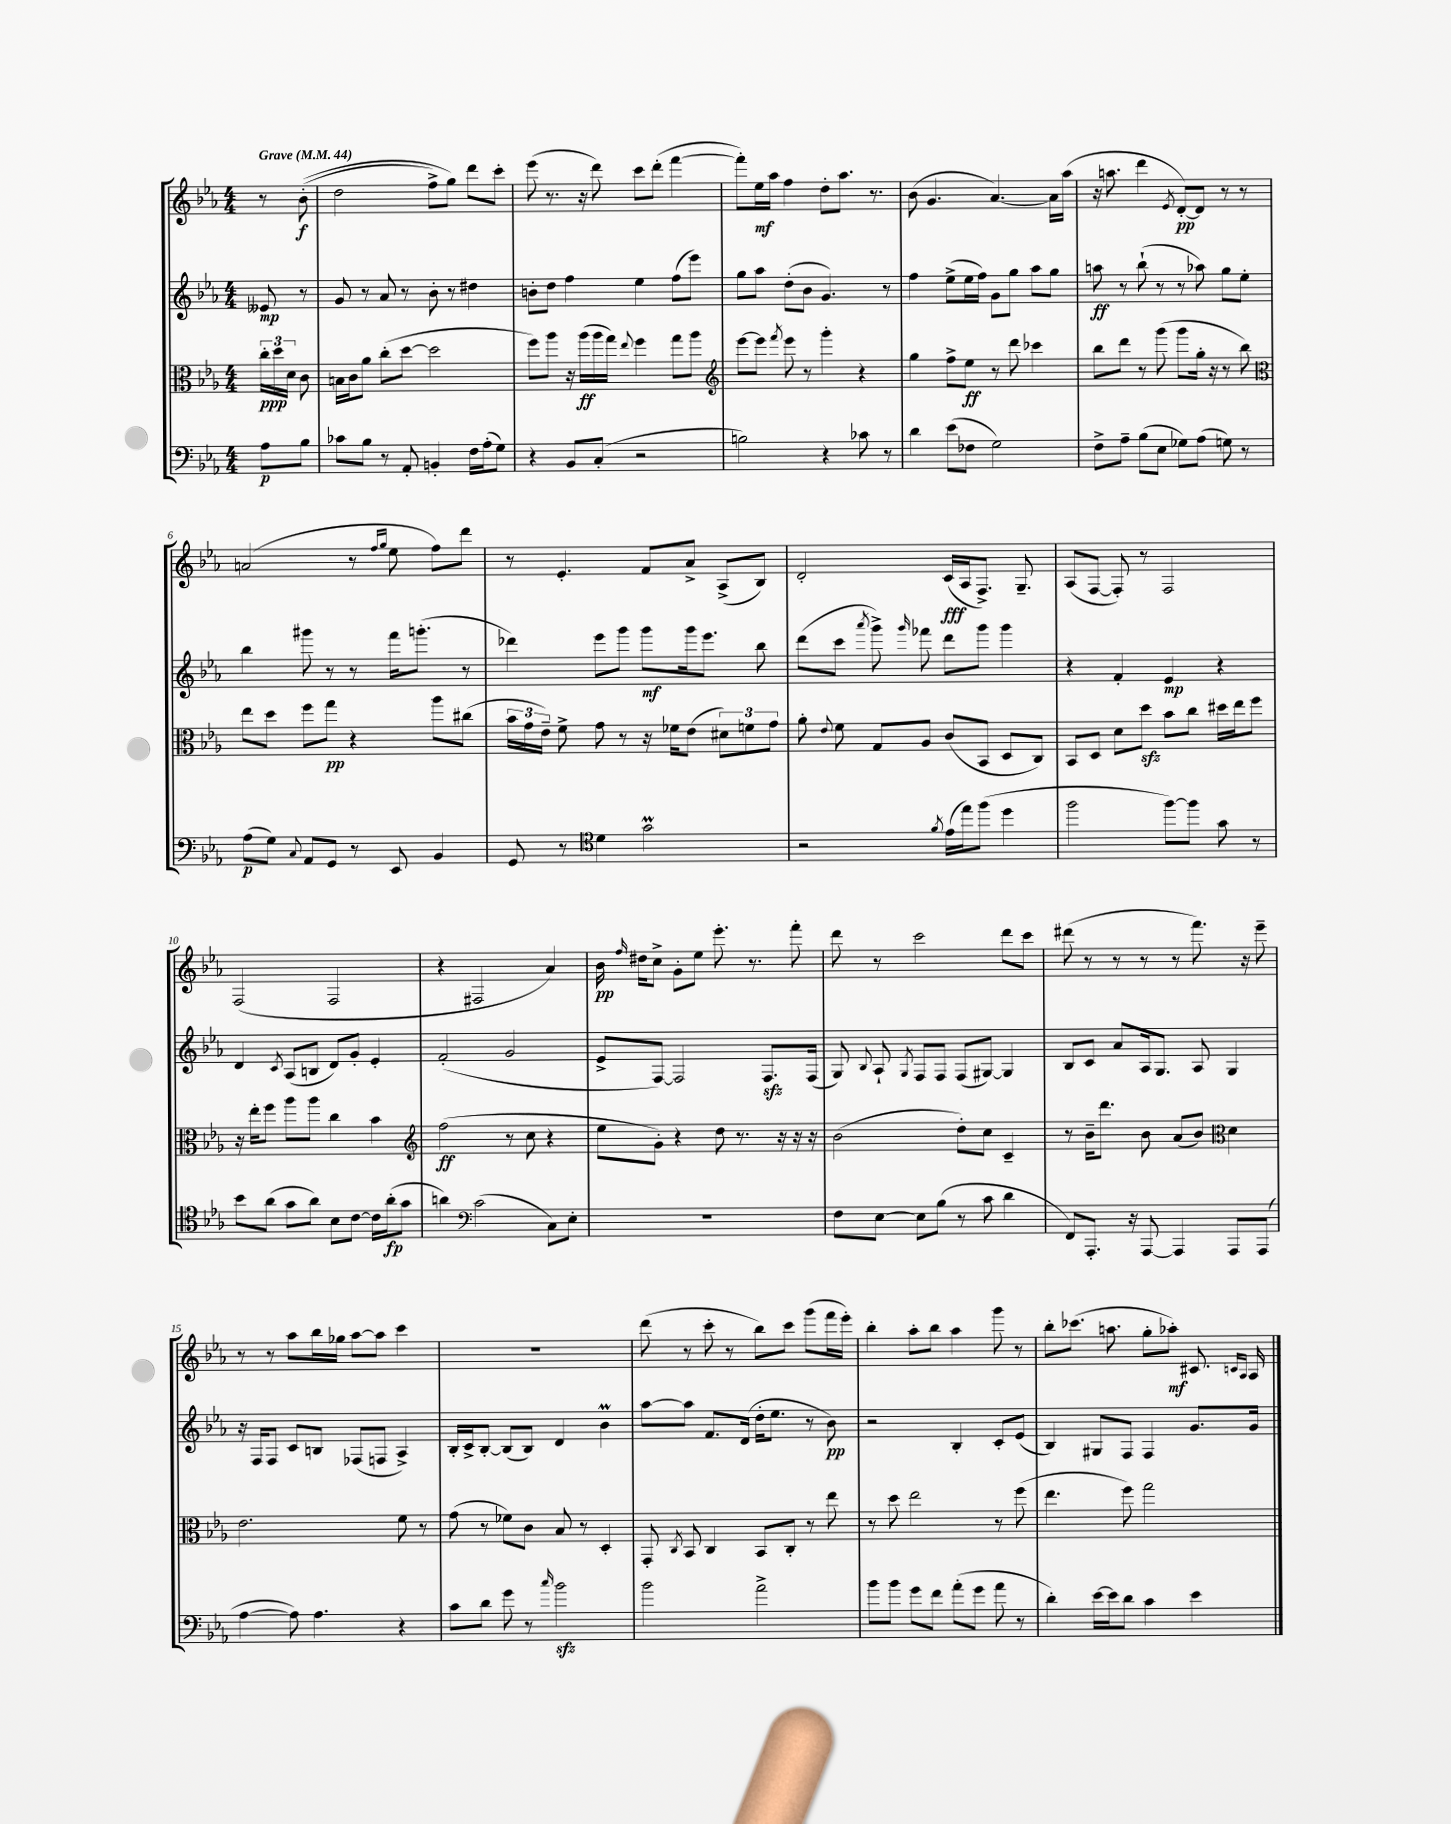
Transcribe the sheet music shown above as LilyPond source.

<<
\new StaffGroup <<
\new Staff = "s0" {
    \clef treble \key ees \major \numericTimeSignature \time 4/4 \partial 4 \tempo "Grave" 4 = 44
    \autoBeamOff r8 bes'8-.\f(\( |
    d''2 f''8[->) g''8]\) d'''8[ c'''8]-. |
    ees'''8( r8. r16 d'''8) c'''8[ d'''8]-.( f'''4~ |
    f'''8[-.) ees''16\mf aes''16] f''4 d''8[-. aes''8.] r8. |
    bes'8( g'4. aes'4.~) aes'16[ aes''16]( |
    r16 a''8. d'''4 \acciaccatura { ees'8 } d'8[~-.\pp) d'8] r8 r8 |
    a'2( r8 \grace { f''16[ g''16] } ees''8 f''8[) d'''8] |
    r8 ees'4.-. f'8[ aes'8]-> aes8[->( bes8]) |
    d'2-. c'16[\fff( aes16 f8.]->) g8.-- |
    aes8[( f8]~ f8-.) r8 f2 |
    f2( f2 |
    r4 fis2 aes'4) |
    bes'16\pp \grace { f''16 } dis''16[ c''8]-> g'8[-. ees''8] ees'''8.-. r8. f'''8-. |
    d'''8 r8 c'''2 d'''8[ c'''8] |
    dis'''8( r8 r8 r8 r8 f'''8.) r16 ees'''8-- |
    r8 r8 aes''8[ bes''16 ges''16] aes''8[~ aes''8] c'''4 |
    R1 |
    d'''8( r8 c'''8-. r8 bes''8[) c'''8] g'''8[( f'''16 ees'''16]-.) |
    bes''4-. aes''8[-. bes''8] aes''4 g'''8 r8 |
    bes''8[-. ces'''8.]( a''8. g''8[-. aes''8]-.\mf) cis'8. \grace { c'16[ aes16] } aes16 \bar "|." |
}
\new Staff = "s1" {
    \clef treble \key ees \major \numericTimeSignature \time 4/4 \partial 4
    \autoBeamOff eeses'8\mp r8 |
    g'8 r8 aes'8 r8 bes'8-. r8 dis''4 |
    b'8[-. d''8] f''4 ees''4 f''8[( ees'''8]) |
    g''8[ aes''8] d''8[-.( bes'8] g'4.) r8 |
    f''4 ees''8[->( ees''16 f''16]) g'8[ g''8] aes''8[ g''8] |
    a''8\ff r8 bes''8-!( r8 r8 aes''8) g''8[ ees''8]-. |
    bes''4 gis'''8 r8 r8 f'''16[ g'''8.]-.( r8 |
    des'''4) ees'''8[ g'''8] g'''8[\mf g'''16 ees'''8.] bes''8 |
    d'''8[( c'''8] \acciaccatura { aes'''8 } g'''8->) \grace { g'''16 } fes'''8 d'''8[ g'''8] g'''4 |
    r4 f'4-. ees'4\mp r4 |
    d'4 \acciaccatura { c'8 } aes8[( b8] d'8[) g'8]-. ees'4-. |
    f'2-.( g'2 |
    ees'8[-> f8]~) f2 f8.[\sfz f16]( |
    g8) \appoggiatura { bes8 } aes8-! \acciaccatura { g8 } f8[ f8] f8[( gis8]~) gis4 |
    bes8[ c'8] aes'8[ aes16 g8.] aes8 g4 |
    r16 f16[ f8] c'8[ b8] fes8[( f8] aes4->) |
    bes16[-. c'16-> bes8]~-. bes8[( bes8]) d'4 bes'4\prall |
    aes''8[~ aes''8] f'8.[ d'16]( d''16[-. ees''8.] r8 bes'8\pp) |
    r2 bes4-. c'8[-. ees'8]( |
    bes4) gis8[ f8] f4 g'8.[ g'16] \bar "|." |
}
\new Staff = "s2" {
    \clef alto \key ees \major \numericTimeSignature \time 4/4 \partial 4
    \autoBeamOff \tuplet 3/2 { c''16[-.\ppp d''16 d'16] } c'8 |
    b16[ c'16 aes'8] c''8[-.( d''8]~ d''2 |
    f''8[) aes''8] r16 aes''16[\ff( aes''16 g''16]) \appoggiatura { ees''8 } f''4 g''8[ aes''8] |
    \clef treble ees'''8[~ ees'''8] \acciaccatura { f'''8 } ees'''8 r8 g'''4-. r4 |
    g''4 f''8[-> ees''8]\ff r8 d'''8 ces'''4 |
    bes''8[ d'''8] r8 g'''8( g'''8[ g''16]-. r16 r8 bes''8) |
    \clef alto ees''8[ d''8] f''8[ g''8]\pp r4 aes''8[ cis''8]( |
    \tuplet 3/2 { bes'16[ g'16 ees'16]--) } f'8-> g'8 r8 r16 fes'16[ ees'8]( \tuplet 3/2 { dis'8[) f'8 g'8] } |
    aes'8-. \appoggiatura { ees'8 } f'8 g8[ aes8] c'8[( bes,8] d8[ c8]) |
    bes,8[ d8] d'8[ d''8]\sfz bes'8[ c''8] dis''16[ ees''16 f''8] |
    r16 ees''16[-. f''8] aes''8[ aes''8] c''4 bes'4 |
    \clef treble f''2\ff( r8 c''8 r4 |
    ees''8[ g'8]-.) r4 d''8 r8. r16 r16 r16 |
    bes'2( d''8[-.) c''8] c'4-- |
    r8 bes'16[-- d'''8.] bes'8 aes'8[( bes'8]) \clef alto d'4 |
    ees'2. f'8 r8 |
    g'8( r8 fes'8[) c'8] bes8 r8 d4-. |
    g,8-. \acciaccatura { c8 } bes,8 c4 bes,8[ c8]-. r8 ees''8 |
    r8 d''8 ees''2 r8 f''8( |
    ees''4. f''8) g''2 \bar "|." |
}
\new Staff = "s3" {
    \clef bass \key ees \major \numericTimeSignature \time 4/4 \partial 4
    \autoBeamOff aes8[\p bes8] |
    ces'8[ bes8] r8 aes,8-. b,4-. f16[ aes16-.( g8]) |
    r4 bes,8[ c8]-.( r2 |
    b2) r4 ces'8 r8 |
    d'4 ees'8[( fes8] g2) |
    f8[-> aes8]-- bes8[( ees8] ges8[) aes8]( g8) r8 |
    aes8[\p( g8]) \appoggiatura { c8 } aes,8[ g,8] r8 ees,8 bes,4 |
    g,8 r8 \clef tenor d'4 g'2\prall |
    r2 \acciaccatura { f'8 } ees'16[( ees''16) f''8]( d''4 |
    f''2 f''8[~) f''8] g'8 r8 |
    bes'8[ aes'8]( g'8[ aes'8]) bes8[ c'8]~ c'16[ aes'16-.\fp( g'8] |
    a'4) \clef bass c'2( c8[) ees8]-. |
    R1 |
    f8[ ees8]~ ees8[ bes8]( r8 c'8 d'4 |
    f,8[) aes,,8.]-. r16 aes,,8~ aes,,4 aes,,8[ aes,,8]( |
    aes4~ aes8) aes4. r4 |
    c'8[ d'8] g'8 r8 \grace { c''16 } bes'2\sfz |
    bes'2 aes'2-> |
    bes'8[ bes'8] g'8[ f'8] aes'8[-.( g'8] aes'8 r8 |
    d'4-.) ees'16[~ ees'16 d'8] c'4 ees'4 \bar "|." |
}
>>
>>
